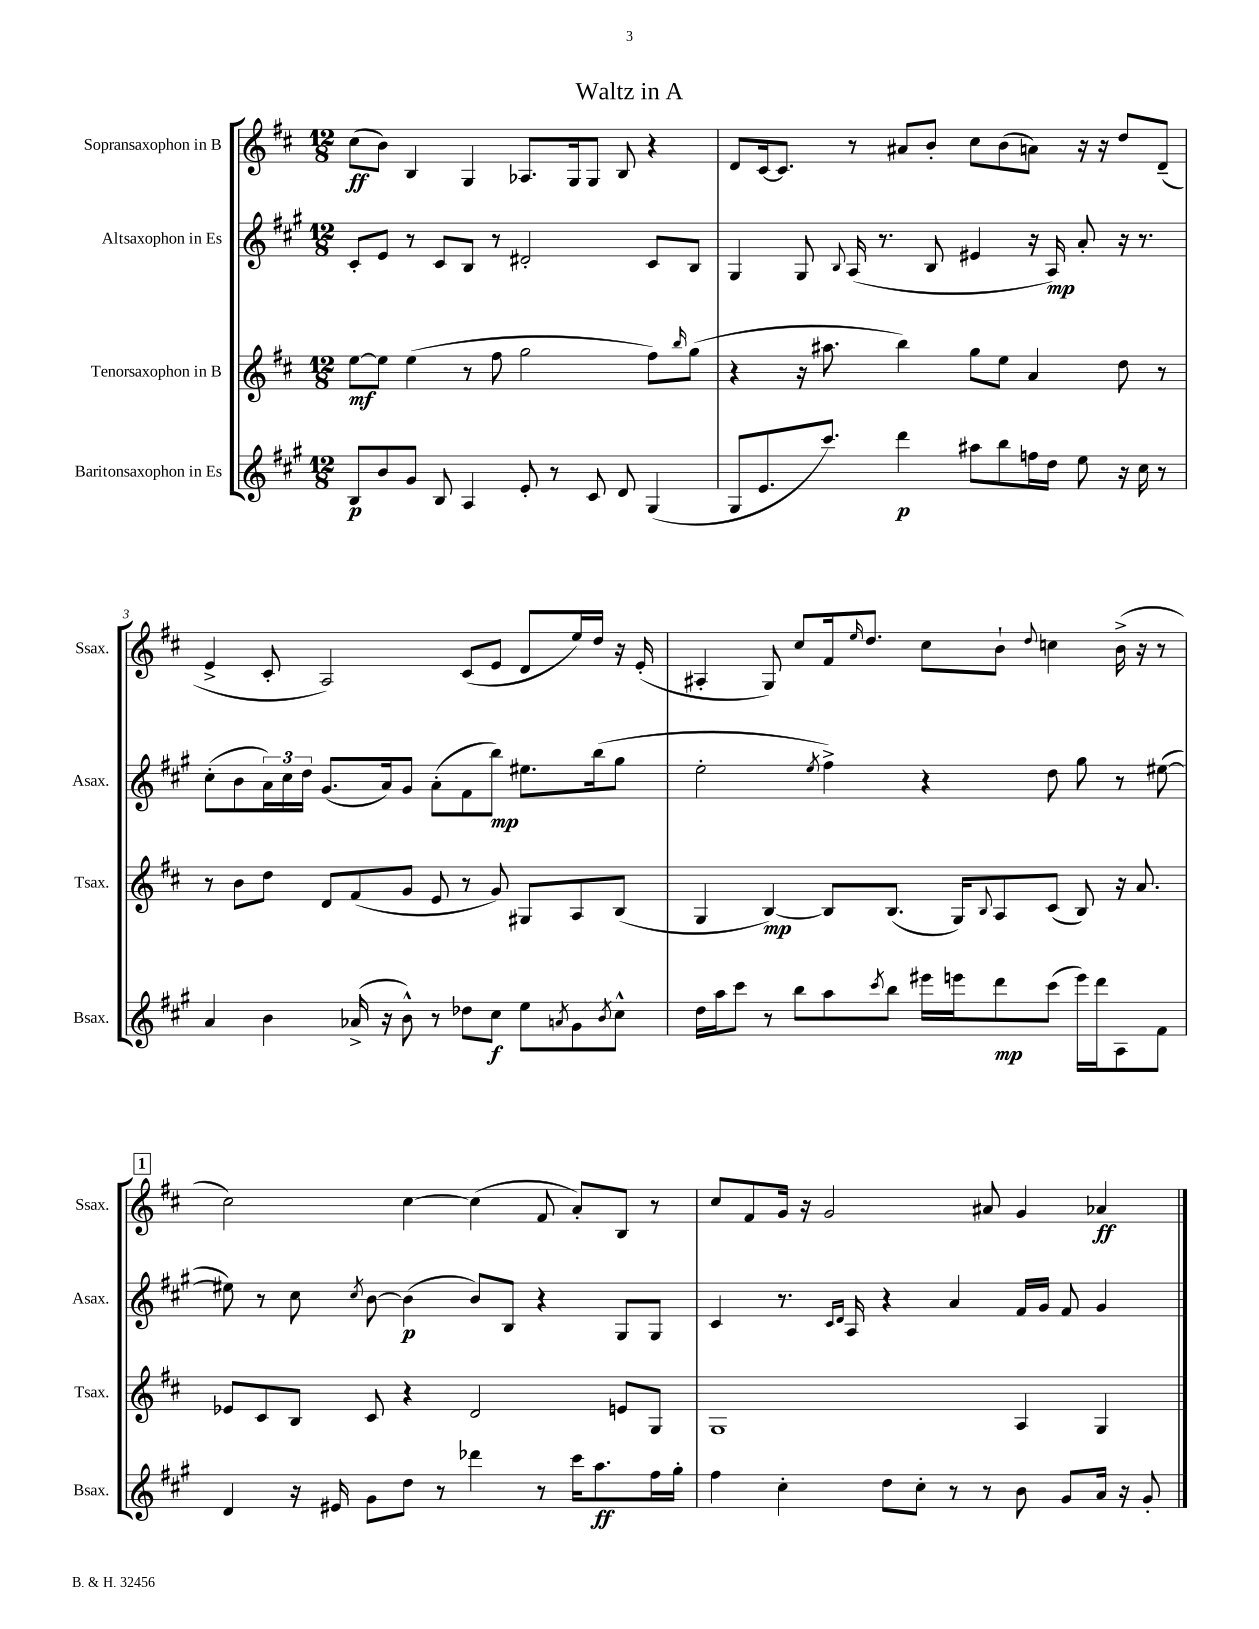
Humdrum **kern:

**kern	**dynam	**kern	**dynam	**kern	**dynam	**kern	**dynam
*part4	*part4	*part3	*part3	*part2	*part2	*part1	*part1
*staff4	*staff4	*staff3	*staff3	*staff2	*staff2	*staff1	*staff1
*I"Baritonsaxophon in Es	*	*I"Tenorsaxophon in B	*	*I"Altsaxophon in Es	*	*I"Sopransaxophon in B	*
*I'Bsax.	*	*I'Tsax.	*	*I'Asax.	*	*I'Ssax.	*
*clefG2	*	*clefG2	*	*clefG2	*	*clefG2	*
*k[f#c#g#]	*	*k[f#c#]	*	*k[f#c#g#]	*	*k[f#c#]	*
*M12/8	*	*M12/8	*	*M12/8	*	*M12/8	*
=1	=1	=1	=1	=1	=1	=1	=1
8B/L	p	[8ee\L	mf	8c#'/L	.	(8cc#\L	ff
8b/	.	8ee\J]	.	8e/J	.	8b\J)	.
8g#/J	.	(4ee\	.	8r	.	4B/	.
8B/	.	.	.	8c#/L	.	.	.
4A/	.	8r	.	8B/J	.	4G/	.
.	.	8ff#\	.	8r	.	.	.
8e'/	.	2gg\	.	2d#X'/	.	8.A-X/L	.
8r	.	.	.	.	.	.	.
.	.	.	.	.	.	16G/k	.
8c#/	.	.	.	.	.	8G/J	.
8d/	.	.	.	.	.	8B/	.
(4G#/	.	8ff#\L)	.	8c#/L	.	4r	.
.	.	16qqbb/	.	.	.	.	.
.	.	(8gg\J	.	8B/J	.	.	.
=2	=2	=2	=2	=2	=2	=2	=2
8G#/L	.	4r	.	4G#/	.	8d/L	.
8.e/	.	.	.	.	.	[16c#/k	.
.	.	.	.	.	.	8.c#/J]	.
.	.	16r	.	8G#/	.	.	.
8.ccc#/J)	.	8.aa#X\	.	.	.	.	.
.	.	.	.	8qqB/	.	.	.
.	.	.	.	(16A/	.	8r	.
.	.	.	.	8.r	.	.	.
4ddd\	p	4bb\)	.	.	.	8a#X/L	.
.	.	.	.	8B/	.	8b'/J	.
8aa#X\L	.	8gg\L	.	4e#X/	.	8cc#\L	.
8bb\	.	8ee\J	.	.	.	(8b\	.
16ffn\L	.	4a/	.	16r	.	8an\J)	.
16dd\JJ	.	.	.	16A/)	mp	.	.
8ee\	.	.	.	8a'/	.	16r	.
.	.	.	.	.	.	16r	.
16r	.	8dd\	.	16r	.	8dd/L	.
16cc#\	.	.	.	8.r	.	.	.
8r	.	8r	.	.	.	(8d~/J	.
!!LO:LB:g=z
=3	=3	=3	=3	=3	=3	=3	=3
4a/	.	8r	.	(8cc#'\L	.	4e^/	.
.	.	8b\L	.	8b\	.	.	.
4b\	.	8dd\J	.	24a\L)	.	8c#'/	.
.	.	.	.	24cc#\	.	.	.
.	.	.	.	24dd\JJ	.	.	.
.	.	8d/L	.	(8.g#/L	.	2A/)	.
(16a-X^/	.	(8f#/	.	.	.	.	.
16r	.	.	.	16a/k)	.	.	.
8b^^\)	.	8g/J	.	8g#/J	.	.	.
8r	.	8e/	.	(8a'\L	.	.	.
8dd-X\L	.	8r	.	8f#\	.	(8c#/L	.
8cc#\J	f	8g/)	.	8bb\J)	mp	8e/J	.
8ee\L	.	8G#X/L	.	8.ee#X\L	.	8d/L	.
8qan/	.	.	.	.	.	.	.
8g#\	.	8A/	.	.	.	16ee/L)	.
.	.	.	.	(16bb\k	.	16dd/JJ	.
8qb/	.	.	.	.	.	.	.
8cc#^^\J	.	(8B/J	.	8gg#\J	.	16r	.
.	.	.	.	.	.	(16e'/	.
=4	=4	=4	=4	=4	=4	=4	=4
16dd\LL	.	4G/	.	2ee'\	.	4A#X'/	.
16aa\J	.	.	.	.	.	.	.
8ccc#\J	.	.	.	.	.	.	.
8r	.	[4B/)	mp	.	.	8G/)	.
8bb\L	.	.	.	.	.	8cc#/L	.
.	.	.	.	8qee/	.	.	.
8aa\	.	8B/L]	.	4ff#^\)	.	16f#/k	.
.	.	.	.	.	.	16qqee/	.
.	.	.	.	.	.	8.dd/J	.
8qccc#/	.	.	.	.	.	.	.
8bb\J	.	(8.B/J	.	.	.	.	.
16eee#X\LL	.	.	.	4r	.	8cc#\L	.
16eeen\J	.	16G/KL)	.	.	.	.	.
.	.	8qqB/	.	.	.	.	.
8ddd\	mp	8A/	.	.	.	8b`\J	.
.	.	.	.	.	.	8qqdd/	.
(8ccc#\J	.	(8c#/J	.	8dd\	.	4ccn\	.
16eee\LL)	.	8B/)	.	8gg#\	.	.	.
16ddd\J	.	.	.	.	.	.	.
8A\	.	16r	.	8r	.	(16b^\	.
.	.	8.a/	.	.	.	16r	.
8f#\J	.	.	.	([8ee#X\	.	8r	.
!!LO:LB:g=z
!!LO:REH:place=s1:t=1
=5	=5	=5	=5	=5	=5	=5	=5
4d/	.	8e-X/L	.	8ee#X\])	.	2cc#\)	.
.	.	8c#/	.	8r	.	.	.
16r	.	8B/J	.	8cc#\	.	.	.
16e#X/	.	.	.	.	.	.	.
.	.	.	.	8qcc#/	.	.	.
8g#\L	.	8c#/	.	[8b\	.	.	.
8dd\J	.	4r	.	(4b\]	p	[4cc#\	.
8r	.	.	.	.	.	.	.
4ddd-X\	.	2d/	.	8b/L)	.	(4cc#\]	.
.	.	.	.	8B/J	.	.	.
8r	.	.	.	4r	.	8f#/	.
16ccc#\KL	.	.	.	.	.	8a'/L)	.
8.aa\	ff	.	.	.	.	.	.
.	.	8en/L	.	8G#/L	.	8B/J	.
16ff#\L	.	8G/J	.	8G#/J	.	8r	.
16gg#'\JJ	.	.	.	.	.	.	.
=6	=6	=6	=6	=6	=6	=6	=6
4ff#\	.	1G	.	4c#/	.	8cc#/L	.
.	.	.	.	.	.	8f#/	.
4cc#'\	.	.	.	8.r	.	16g/Jk	.
.	.	.	.	.	.	16r	.
.	.	.	.	.	.	2g/	.
.	.	.	.	16qqc#/LL	.	.	.
.	.	.	.	16qqd/JJ	.	.	.
.	.	.	.	16A/	.	.	.
8dd\L	.	.	.	4r	.	.	.
8cc#'\J	.	.	.	.	.	.	.
8r	.	.	.	4a/	.	.	.
8r	.	.	.	.	.	8a#X/	.
8b\	.	4A/	.	16f#/LL	.	4g/	.
.	.	.	.	16g#/JJ	.	.	.
8g#/L	.	.	.	8f#/	.	.	.
16a/Jk	.	4G/	.	4g#/	.	4a-X/	ff
16r	.	.	.	.	.	.	.
8g#'/	.	.	.	.	.	.	.
==	==	==	==	==	==	==	==
*-	*-	*-	*-	*-	*-	*-	*-
